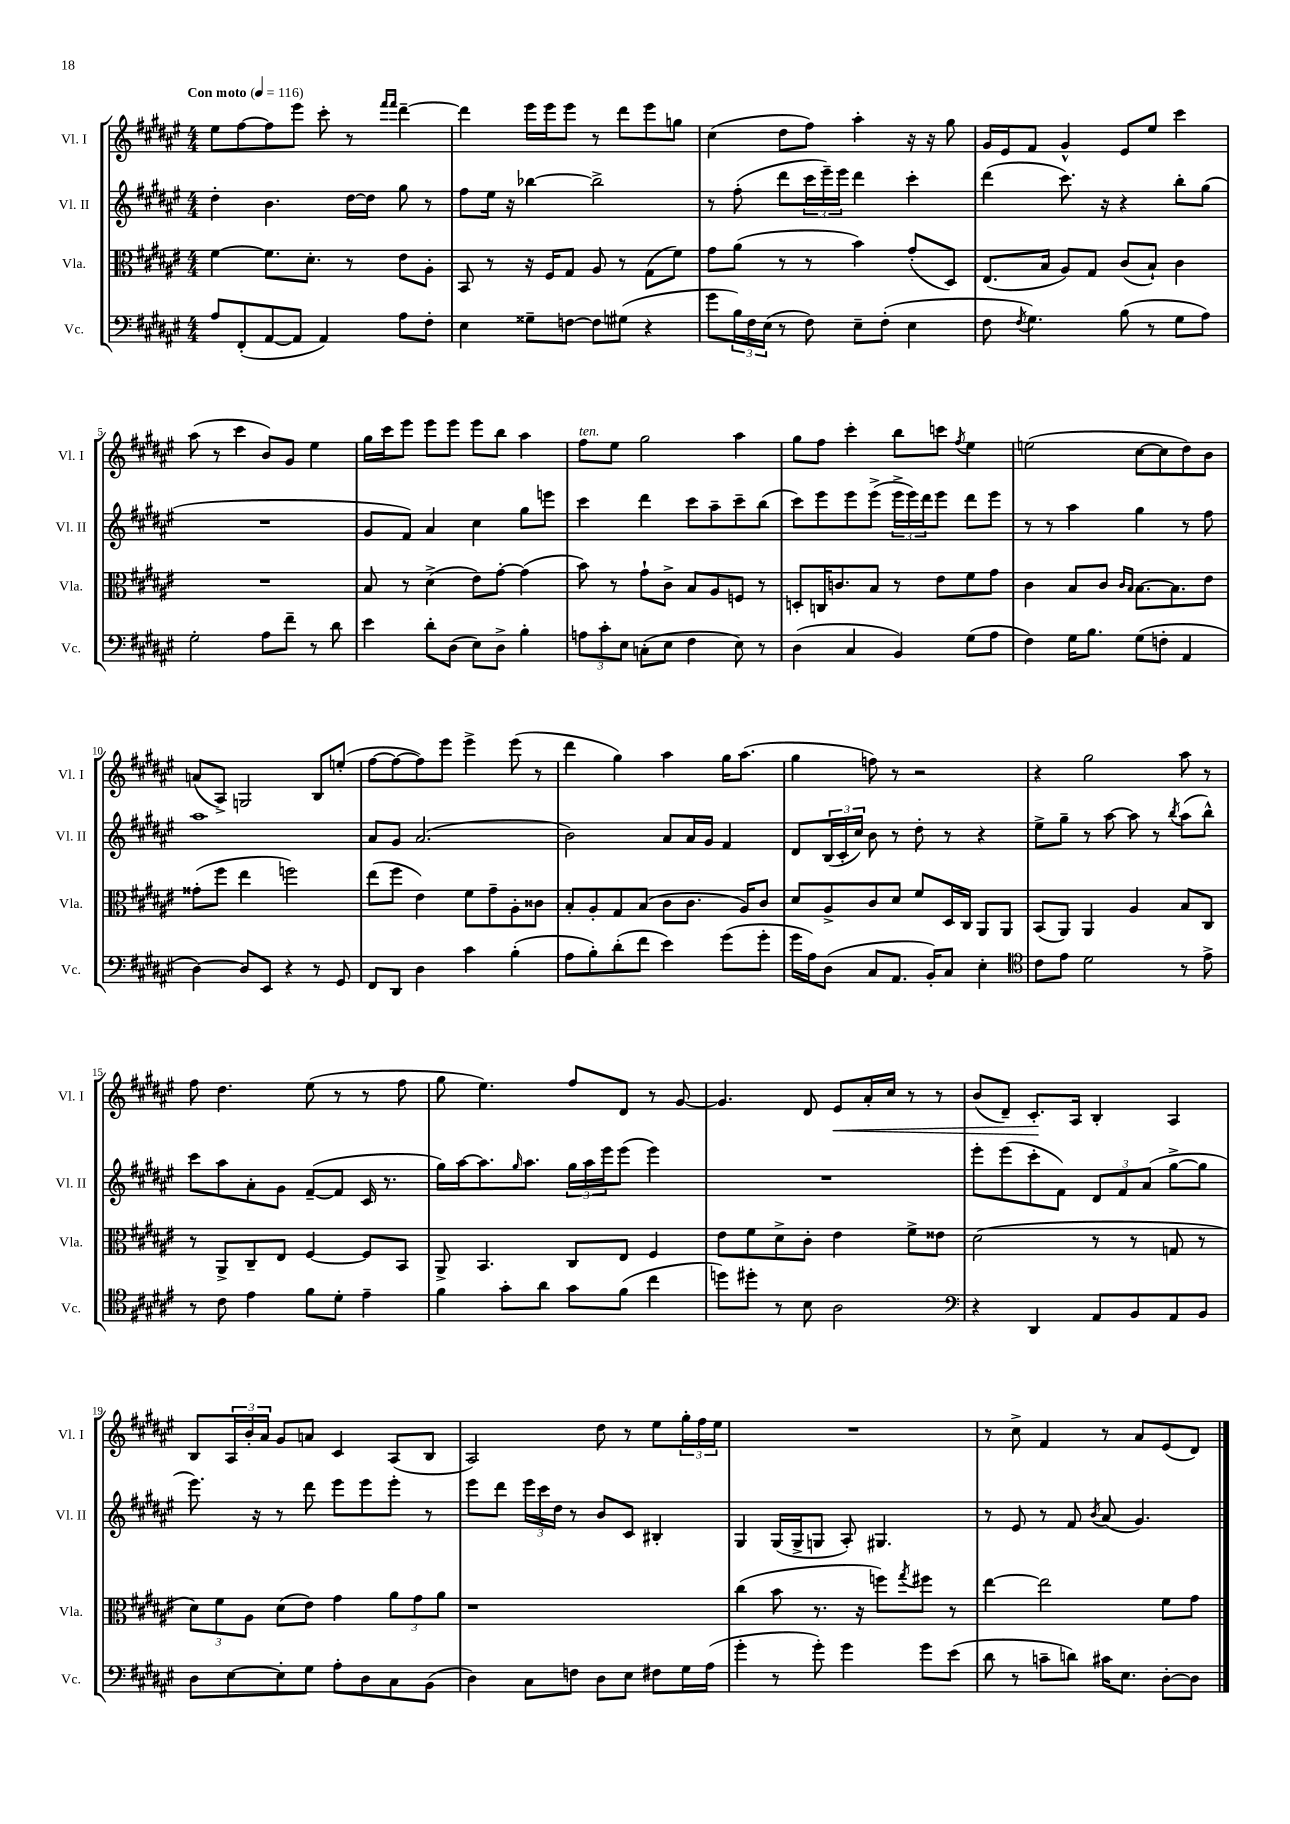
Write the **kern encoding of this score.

**kern	**kern	**kern	**kern
*staff4	*staff3	*staff2	*staff1
*clefF4	*clefC3	*clefG2	*clefG2
*k[f#c#g#d#a#e#]	*k[f#c#g#d#a#e#]	*k[f#c#g#d#a#e#]	*k[f#c#g#d#a#e#]
*M4/4	*M4/4	*M4/4	*M4/4
*MM116	*MM116	*MM116	*MM116
8A#	[4f#	4dd#'	8ee#
(8FF#'	.	.	[8ff#
[8AA#	8.f#]	4.b	8ff#]
8AA#]	.	.	8eee#
.	8.d#'	.	.
4AA#)	.	.	8ccc#'
.	8r	[16dd#	8r
.	.	16dd#]	.
.	.	.	16qqfff#
.	.	.	16qqfff#
8A#	8e#	8gg#	[4ddd#~
8F#'	8A#'	8r	.
=	=	=	=
4E#	8BB	8ff#	4ddd#]
.	8r	16ee#	.
.	.	16r	.
8G##~	16r	[4bb-	16eee#
.	16F#	.	16eee#
[8F	8G#	.	8eee#
8F]	8A#	2bb-^]	8r
(8G#	8r	.	8ddd#
4r	(8G#	.	8eee#
.	8f#)	.	8gg
=	=	=	=
8g#	8g#	8r	(4cc#
24B)	(8a#	(8ff#'	.
24F#	.	.	.
(24E#	.	.	.
8r	8r	8ddd#	8dd#
8F#)	8r	24ccc#	8ff#)
.	.	24eee#~)	.
.	.	24eee#	.
8E#~	4b)	4ddd#	4aa#'
(8F#'	.	.	.
4E#	(8g#'	4ccc#'	16r
.	.	.	16r
.	8D#)	.	8gg#
=	=	=	=
8F#	(8.E#	(4ddd#	16g#
.	.	.	16e#
8qF#	.	.	.
4.G#)	.	.	8f#
.	16B	.	.
.	8A#)	8.ccc#)	4g#^^
.	8G#	.	.
.	.	16r	.
(8B	(8c#	4r	8e#
8r	8B`)	.	8ee#
8G#	4c#	8bb'	4ccc#
8A#)	.	(8gg#	.
=	=	=	=
2G#'	1r	1r	(8aa#
.	.	.	8r
.	.	.	4ccc#
8A#	.	.	8b)
8f#~	.	.	8g#
8r	.	.	4ee#
8d#	.	.	.
=	=	=	=
4e#	8B	8g#	16gg#
.	.	.	16ccc#
.	8r	8f#)	8eee#
8d#'	(4d#^	4a#	8eee#
(8D#	.	.	8eee#
8E#)	8e#)	4cc#	8eee#
8D#^	[8g#'	.	8bb
4B'	(4g#]	8gg#	4aa#
.	.	8eee	.
=	=	=	=
12A	8b)	4ccc#	8ff#
12c#'	.	.	.
.	8r	.	8ee#
12E#	.	.	.
(8C'	8g#`	4ddd#	2gg#
8E#	8c#^	.	.
4F#	8B	8ccc#	.
.	8A#	8aa#~	.
8E#)	8F	8ccc#~	4aa#
8r	8r	(8bb	.
=	=	=	=
(4D#	8D'	8ccc#)	8gg#
.	16C	8eee#	8ff#
.	8.c	.	.
4C#	.	8eee#	4ccc#'
.	8B	(8eee#^	.
4BB)	8r	24eee#^	8bb
.	.	24eee#)	.
.	.	24ddd#	.
.	8e#	8eee#	8ccc
.	.	.	8qff#
(8G#	8f#	8ddd#	4ee#
8A#	8g#	8eee#	.
=	=	=	=
4F#)	4c#	8r	(2ee
.	.	8r	.
16G#	8B	4aa#	.
8.B	.	.	.
.	8c#	.	.
.	16qqc#	.	.
.	16qqB	.	.
(8G#	[8.B	4gg#	[8cc#
8F'	.	.	8cc#]
.	8.B]	.	.
4AA#	.	8r	8dd#)
.	8e#	8ff#	8b
=	=	=	=
[4D#)	(8g##'	1aa#	(8a
.	8ff#	.	8A#^)
8D#]	4ee#	.	2G
8EE#	.	.	.
4r	2ff)	.	.
8r	.	.	8B
8GG#	.	.	(8ee'
=	=	=	=
8FF#	(8ee#	8a#	[8ff#
8DD#	8ff#	8g#	8ff#_
4D#	4e#)	(2.a#	8ff#])
.	.	.	8eee#
4c#	8f#	.	4eee#^
.	8g#~	.	.
(4B'	8A#'	.	(8eee#
.	8c##	.	8r
=	=	=	=
8A#	8B'	2b)	4ddd#
8B')	8A#'	.	.
(8d#'	8G#	.	4gg#)
8f#	(8B	.	.
4e#)	8c#	8a#	4aa#
.	8.c#	16a#	.
.	.	16g#	.
(8g#	.	4f#	16gg#
.	16A#)	.	(8.aa#
8g#'	8c#	.	.
=	=	=	=
16g#	8d#	8d#	4gg#
16A#)	.	.	.
(8D#	8A#^	(24B	.
.	.	24c#'	.
.	.	24cc#)	.
8C#	8c#	8b	8ff)
8.AA#	8d#	8r	8r
.	8f#	8dd#'	2r
16BB')	.	.	.
8C#	16D#	8r	.
.	16C#	.	.
4E#'	8AA#	4r	.
.	8AA#	.	.
=	=	=	=
*clefC4	*	*	*
8c#	(8BB	8ee#^	4r
8e#	8AA#)	8gg#~	.
2d#	4AA#	8r	2gg#
.	.	[8aa#	.
.	4A#	8aa#]	.
.	.	8r	.
.	.	8qbb	.
8r	8B	(8aa#	8aa#
8e#^	8C#	8bb^^)	8r
=	=	=	=
8r	8r	8ccc#	8ff#
8c#	8AA#^	8aa#	4.dd#
4e#	8C#~	8a#'	.
.	8E#	8g#	.
8f#	[4F#	([8f#~	(8ee#
8d#'	.	8f#]	8r
4e#~	8F#]	16c#	8r
.	.	8.r	.
.	8BB	.	8ff#
=	=	=	=
4f#	8AA#^	16gg#)	8gg#
.	.	[16aa#	.
.	4.BB	8.aa#]	4.ee#)
8g#'	.	.	.
.	.	16qqgg#	.
.	.	8.aa#	.
8a#	.	.	.
8g#	8C#	24gg#	8ff#
.	.	24aa#	.
.	.	24eee#	.
(8f#	8E#	(8eee#	8d#
4cc#	4F#	4eee#)	8r
.	.	.	[8g#
=	=	=	=
8dd)	8e#	1r	4.g#]
8dd#'	8f#	.	.
8r	8d#^	.	.
8B	8c#'	.	8d#
2A#	4e#	.	8e#
.	.	.	16a#'
.	.	.	16cc#
.	8f#^	.	8r
.	8e##	.	8r
=	=	=	=
*clefF4	*	*	*
4r	(2d#	8eee#'	(8b
.	.	(8eee#	8d#~)
4DD#	.	8ccc#'	8.c#'
.	.	8f#)	.
.	.	.	16A#
8AA#	8r	12d#	4B'
.	.	12f#	.
8BB	8r	.	.
.	.	(12a#	.
8AA#	8G	[8gg#^	4A#
8BB	8r	8gg#]	.
=	=	=	=
8D#	12d#)	8.eee#)	8B
.	12f#	.	.
[8E#	.	.	24A#
.	12A#	.	24b'
.	.	16r	.
.	.	.	24a#
8E#']	(8d#	8r	8g#
8G#	8e#)	8ddd#	8a
8A#'	4g#	8eee#	4c#
8D#	.	8eee#	.
8C#	12a#	8eee#'	(8A#
.	12g#	.	.
(8BB	.	8r	8B
.	12a#	.	.
=	=	=	=
4D#)	1r	8eee#	2A#)
.	.	8ddd#	.
8C#	.	24eee#	.
.	.	24ccc#	.
.	.	24dd#	.
8F	.	8r	.
8D#	.	8b	8dd#
8E#	.	8c#	8r
8F#	.	4B#'	8ee#
16G#	.	.	24gg#'
.	.	.	24ff#
(16A#	.	.	.
.	.	.	24ee#
=	=	=	=
4g#'	(4cc#	4G#	1r
8r	8b	(16G#	.
.	.	16G#^	.
8g#')	8.r	8G	.
4g#	.	8A#')	.
.	16r	.	.
.	8ff)	4.G#	.
.	8qgg#	.	.
8g#	8ff#	.	.
(8e#	8r	.	.
=	=	=	=
8d#	[4ee#	8r	8r
8r	.	8e#	8cc#^
8c~	2ee#]	8r	4f#
8d)	.	8f#	.
.	.	8qb	.
16c#	.	(8a#	8r
8.E#	.	.	.
.	.	4.g#)	8a#
[8D#'	8f#	.	(8e#
8D#]	8g#	.	8d#)
==	==	==	==
*-	*-	*-	*-
